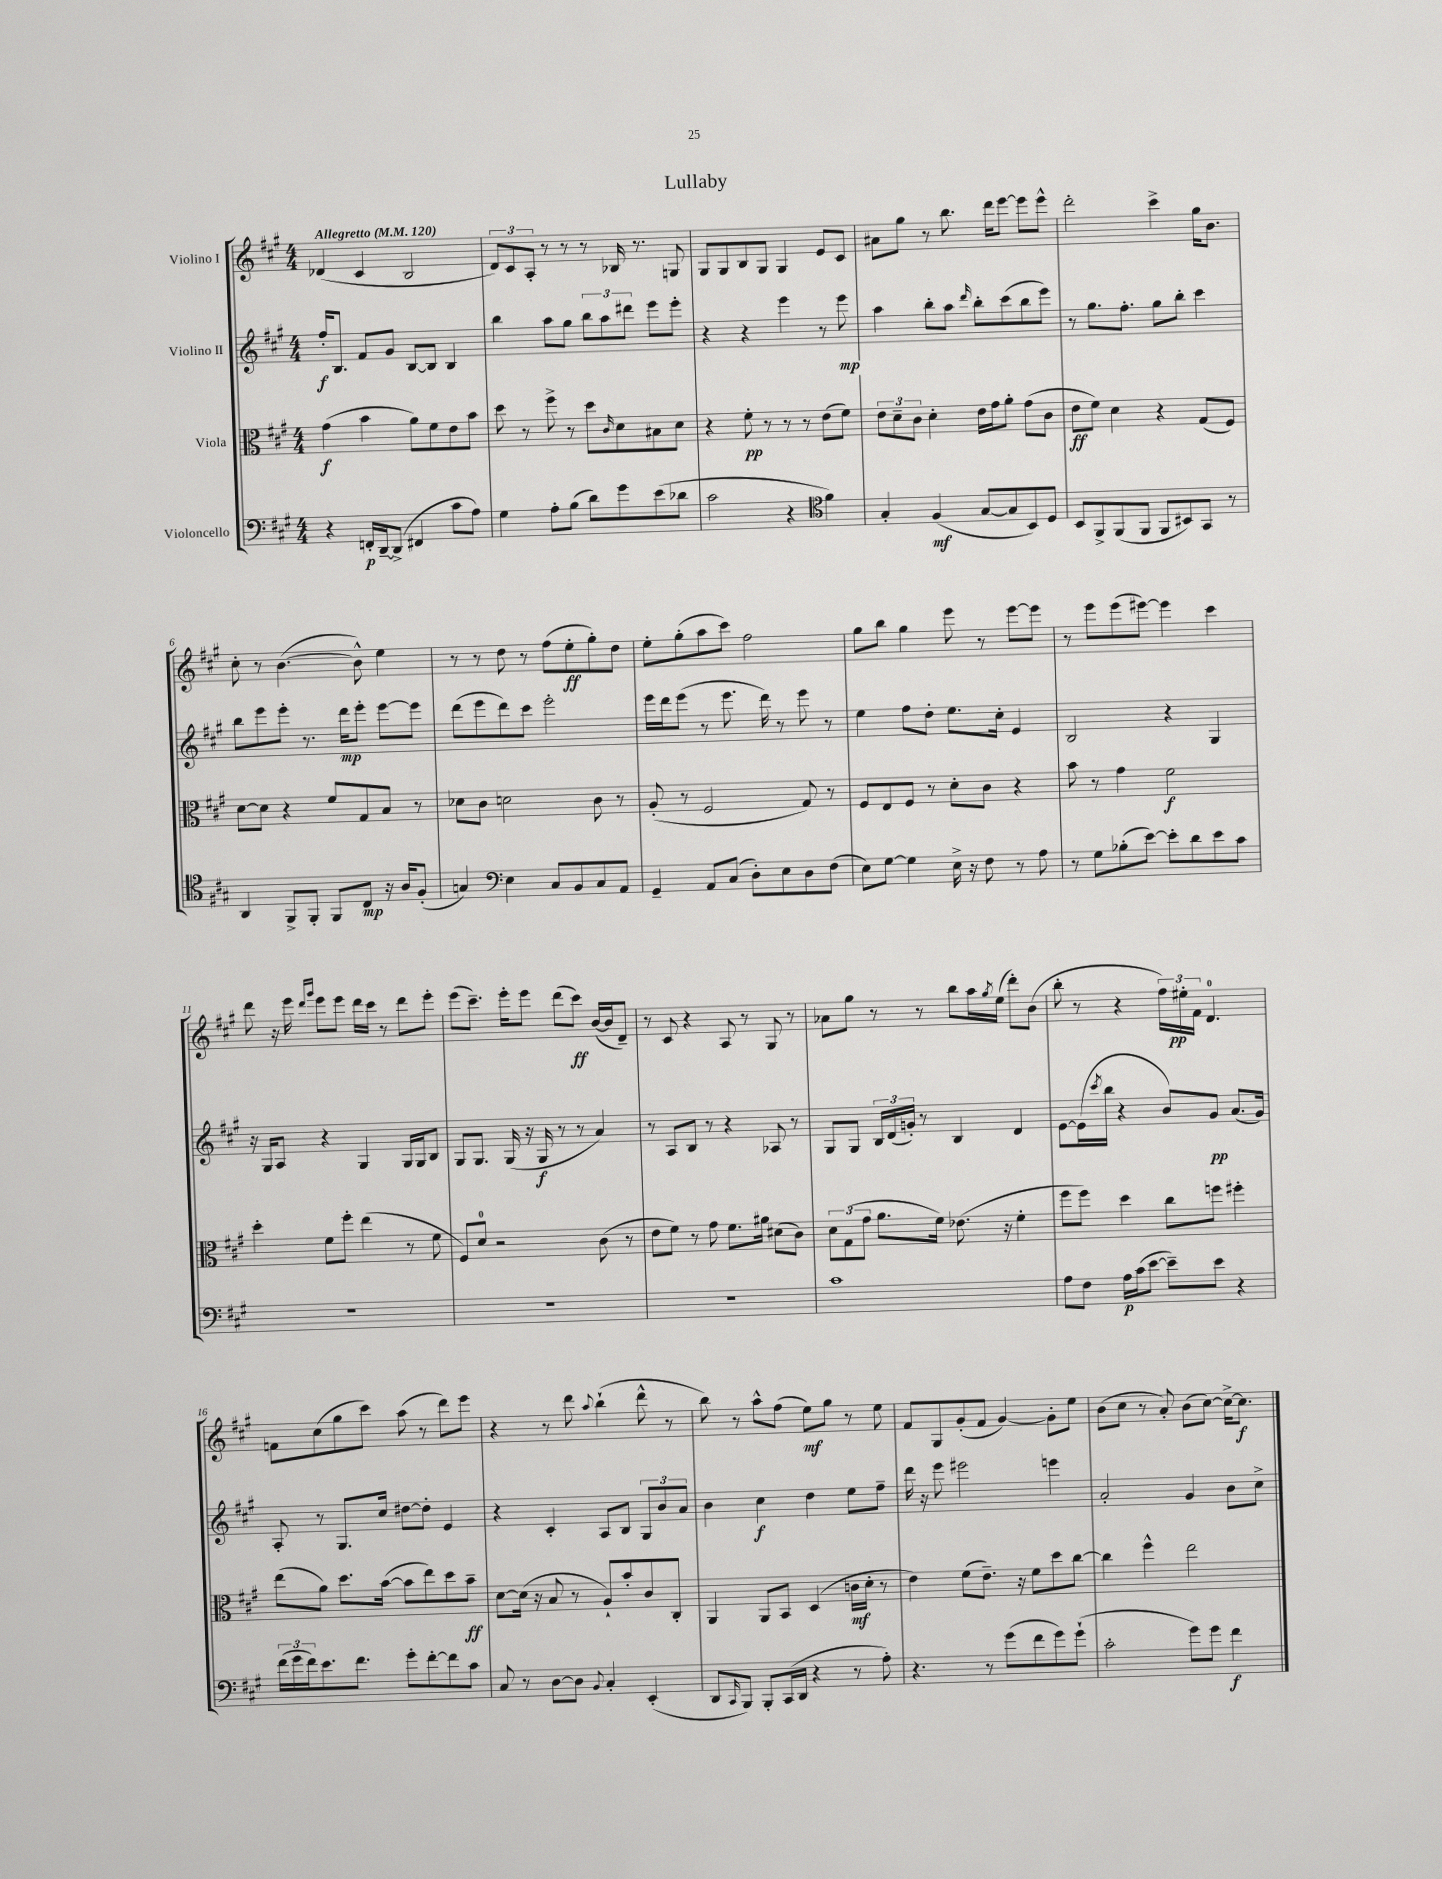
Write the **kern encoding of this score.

**kern	**dynam	**kern	**dynam	**kern	**dynam	**kern	**dynam
*part4	*part4	*part3	*part3	*part2	*part2	*part1	*part1
*staff4	*staff4	*staff3	*staff3	*staff2	*staff2	*staff1	*staff1
*I"Violoncello	*	*I"Viola	*	*I"Violino II	*	*I"Violino I	*
*clefF4	*	*clefC3	*	*clefG2	*	*clefG2	*
*k[f#c#g#]	*	*k[f#c#g#]	*	*k[f#c#g#]	*	*k[f#c#g#]	*
*M4/4	*	*M4/4	*	*M4/4	*	*M4/4	*
*MM120	*	*MM120	*	*MM120	*	*MM120	*
=1	=1	=1	=1	=1	=1	=1	=1
!	!	!	!	!	!	!LO:TX:a:B:t=Allegretto	!
4r	.	(4g#\	f	16ff#'/KL	f	(4d-X/	.
.	.	.	.	8.B/J	.	.	.
16FFn'/LL	p	4b\	.	8f#/L	.	4c#/	.
[16DD~/J	.	.	.	.	.	.	.
(8DD^/J]	.	.	.	8g#/J	.	.	.
4FF#X/	.	8a\L)	.	[8B/L	.	2B/	.
.	.	8f#\	.	8B/J]	.	.	.
8c#\L	.	8e\	.	4B/	.	.	.
8A\J)	.	8b\J	.	.	.	.	.
=2	=2	=2	=2	=2	=2	=2	=2
4G#\	.	8dd\	.	4bb\	.	12d/L)	.
.	.	.	.	.	.	12c#/	.
.	.	8r	.	.	.	.	.
.	.	.	.	.	.	12A'/J	.
8A'\L	.	8ff#^\	.	8aa\L	.	8r	.
(8B\J	.	8r	.	8gg#\J	.	8r	.
8d\L)	.	8dd\L	.	12bb\L	.	8r	.
.	.	.	.	12aa\	.	.	.
.	.	16qqc#/	.	.	.	.	.
8g#\	.	8d\	.	.	.	16B-X/	.
.	.	.	.	12ddd#X\J	.	.	.
.	.	.	.	.	.	8.r	.
(8e\	.	8B#X\	.	8eee\L	.	.	.
8d-X\J	.	8d\J	.	8eee'\J	.	8Gn/	.
=3	=3	=3	=3	=3	=3	=3	=3
2c#\	.	4r	.	4r	.	8G#/L	.
.	.	.	.	.	.	8G#/	.
.	.	8f#'\	pp	4r	.	8B/	.
.	.	8r	.	.	.	8G#/J	.
4r	.	8r	.	4eee\	.	4G#/	.
.	.	8r	.	.	.	.	.
*clefC4	*	*	*	*	*	*	*
4f#\)	.	(8e\L	.	8r	.	8e/L	.
.	.	8f#\J)	.	8eee\	mp	8c#/J	.
=4	=4	=4	=4	=4	=4	=4	=4
4G#'/	.	12e\L	.	4aa\	.	8a#X\L	.
.	.	12d~\	.	.	.	.	.
.	.	.	.	.	.	8gg#\J	.
.	.	12c#\J	.	.	.	.	.
(4F#/	mf	4d'\	.	8bb'\L	.	8r	.
.	.	.	.	8aa\J	.	8.bb\	.
.	.	.	.	16qqddd/	.	.	.
[8G#/L	.	16e\LL	.	8bb'\L	.	.	.
.	.	16g#\J	.	.	.	16ddd\KL	.
8G#/]	.	8a'\J	.	(8ccc#\	.	[8eee\J	.
8BB/)	.	(8g#\L	.	8bb\	.	8eee\L]	.
8D/J	.	8c#\J	.	8eee\J)	.	8eee^^\J	.
=5	=5	=5	=5	=5	=5	=5	=5
8BB/L	.	8e\L	ff	8r	.	2ddd'\	.
8FF#^/	.	8f#\J)	.	8.gg#\L	.	.	.
(8FF#/	.	4d\	.	.	.	.	.
.	.	.	.	8.ff#'\J	.	.	.
8FF#/J	.	.	.	.	.	.	.
8FF#/L	.	4r	.	8gg#\L	.	4ccc#^\	.
8BB#X/)	.	.	.	8bb'\J	.	.	.
8GG#/J	.	(8G#/L	.	4ccc#\	.	16gg#\KL	.
.	.	.	.	.	.	8.b\J	.
8r	.	8F#/J)	.	.	.	.	.
!!LO:LB:g=z
=6	=6	=6	=6	=6	=6	=6	=6
4AA/	.	[8d\L	.	8bb\L	.	8cc#'\	.
.	.	8d\J]	.	8eee\	.	8r	.
8FF#^/L	.	4r	.	8eee'\J	.	([4.b\	.
8FF#'/J	.	.	.	8.r	.	.	.
8FF#/L	.	8f#/L	.	.	.	.	.
.	.	.	.	16ddd\KL	mp	.	.
8C#/J	mp	8G#/	.	8eee'\J	.	8b^^\])	.
16r	.	8B/J	.	[8eee\L	.	4ee\	.
16A/KL	.	.	.	.	.	.	.
(8F#'/J	.	8r	.	8eee\J]	.	.	.
=7	=7	=7	=7	=7	=7	=7	=7
4Gn/)	.	8d-X\L	.	(8ddd\L	.	8r	.
.	.	8c#\J	.	8eee\	.	8r	.
*clefF4	*	*	*	*	*	*	*
4E\	.	2dn\	.	8ddd\)	.	8dd\	.
.	.	.	.	8ccc#\J	.	8r	.
8C#/L	.	.	.	2eee'\	.	(8ff#\L	.
8BB/	.	.	.	.	.	8ee'\	ff
8C#/	.	8c#\	.	.	.	8gg#'\)	.
8AA/J	.	8r	.	.	.	8dd\J	.
=8	=8	=8	=8	=8	=8	=8	=8
4GG#~/	.	(8A'/	.	16eee\LL	.	8ee'\L	.
.	.	.	.	16ddd\J	.	.	.
.	.	8r	.	(8eee\J	.	(8gg#'\	.
8AA/L	.	2F#/	.	8r	.	8aa\	.
(8C#/J	.	.	.	8.eee\	.	8ccc#\J)	.
8D'\L)	.	.	.	.	.	2ff#\	.
.	.	.	.	16ddd\)	.	.	.
8E\	.	.	.	8r	.	.	.
8D\	.	8G#/)	.	8eee\	.	.	.
(8F#\J	.	8r	.	8r	.	.	.
=9	=9	=9	=9	=9	=9	=9	=9
8E\L)	.	8F#/L	.	4ee\	.	8gg#\L	.
[8G#\J	.	8E/	.	.	.	8bb\J	.
4G#\]	.	8F#/J	.	8ff#\L	.	4gg#\	.
.	.	8r	.	8dd'\J	.	.	.
16E^\	.	8d'\L	.	8.ee\L	.	8eee\	.
16r	.	.	.	.	.	.	.
8F#\	.	8c#\J	.	.	.	8r	.
.	.	.	.	16cc#'\Jk	.	.	.
8r	.	4r	.	4e/	.	[8eee\L	.
8A\	.	.	.	.	.	8eee\J]	.
=10	=10	=10	=10	=10	=10	=10	=10
8r	.	8b\	.	2B/	.	8r	.
8G#\L	.	8r	.	.	.	8eee\L	.
(8B-X'\	.	4g#\	.	.	.	(8eee\	.
[8e\J)	.	.	.	.	.	[8eee#X\J)	.
8e'\L]	.	2f#\	f	4r	.	4eee#\]	.
8d\	.	.	.	.	.	.	.
8e\	.	.	.	4G#/	.	4ccc#\	.
8c#\J	.	.	.	.	.	.	.
!!LO:LB:g=z
=11	=11	=11	=11	=11	=11	=11	=11
1r	.	4dd'\	.	16r	.	8ddd\	.
.	.	.	.	16G#/KL	.	.	.
.	.	.	.	8A/J	.	16r	.
.	.	.	.	.	.	16eee\	.
.	.	.	.	.	.	16qqddd/LL	.
.	.	.	.	.	.	16qqggg#/JJ	.
.	.	8f#\L	.	4r	.	8eee\L	.
.	.	8ff#'\J	.	.	.	8eee\J	.
.	.	(4ee\	.	4G#/	.	16ddd\LL	.
.	.	.	.	.	.	16ccc#\JJ	.
.	.	.	.	.	.	8r	.
.	.	8r	.	16G#/LL	.	8ddd\L	.
.	.	.	.	16G#/J	.	.	.
.	.	8f#\	.	8B/J	.	8eee'\J	.
=12	=12	=12	=12	=12	=12	=12	=12
1r	.	8F#/L)	.	8G#/L	.	(8eee\L	.
.	.	8d/J	.	8.G#/J	.	8.ccc#~\J)	.
.	.	2r	.	.	.	.	.
.	.	.	.	(16G#/	.	16eee'\KL	.
.	.	.	.	16r	.	8eee\J	.
.	.	.	.	16G#/	f	.	.
.	.	.	.	8r	.	(8ddd\L	.
.	.	.	.	8r	.	8ccc#\J)	ff
.	.	(8c#\	.	4a/)	.	([16b/LL	.
.	.	.	.	.	.	16b/J]	.
.	.	8r	.	.	.	8d~/J)	.
=13	=13	=13	=13	=13	=13	=13	=13
1r	.	8e\L	.	8r	.	8r	.
.	.	8f#\J)	.	8A/L	.	8c#/	.
.	.	8r	.	8B/J	.	4r	.
.	.	8g#\	.	8r	.	.	.
.	.	8.f#\L	.	4r	.	8A/	.
.	.	.	.	.	.	8r	.
.	.	16a#X\Jk	.	.	.	.	.
.	.	(8d#X\L	.	8A-X/	.	8G#/	.
.	.	8c#\J)	.	8r	.	8r	.
=14	=14	=14	=14	=14	=14	=14	=14
1c#	.	12d\L	.	8G#/L	.	8a-X\L	.
.	.	(12G#\	.	.	.	.	.
.	.	.	.	8G#/J	.	8gg#\J	.
.	.	12g#\J	.	.	.	.	.
.	.	8.a\L	.	24B/LL	.	8r	.
.	.	.	.	(24d/	.	.	.
.	.	.	.	24gn'/JJ)	.	.	.
.	.	.	.	8r	.	8r	.
.	.	16f#\Jk)	.	.	.	.	.
.	.	(8.e-X\	.	4B/	.	8bb\L	.
.	.	.	.	.	.	16aa\L	.
.	.	.	.	.	.	8qgg#/	.
.	.	16r	.	.	.	(16ee\JJ	.
.	.	4f#'\	.	4d/	.	8ddd'\L)	.
.	.	.	.	.	.	(8b\J	.
=15	=15	=15	=15	=15	=15	=15	=15
8A\L	.	8ff#\L	.	[8e\L	.	8bb'\	.
8F#\J	.	8ff#\J)	.	(16e\L]	.	8r	.
.	.	.	.	8qccc#/	.	.	.
.	.	.	.	16bb\JJ	.	.	.
16A\LL	p	4dd\	.	4r	.	4r	.
(16c#\J	.	.	.	.	.	.	.
[8e\J	.	.	.	.	.	.	.
8e~\L])	.	8cc#\L	.	8b/L)	.	24ff#\LL)	.
.	.	.	.	.	.	24ee#X'\	pp
.	.	.	.	.	.	24f#\JJ	.
8e\J	.	8ffn\J	.	8g#/J	pp	4.d/	.
4r	.	4ff#X'\	.	(8.a/L	.	.	.
.	.	.	.	16g#/Jk)	.	.	.
!!LO:LB:g=z
=16	=16	=16	=16	=16	=16	=16	=16
(24f#\LL	.	(8ee\L	.	8A'/	.	8fn\L	.
24g#\	.	.	.	.	.	.	.
24f#\J)	.	.	.	.	.	.	.
8.e\	.	8a\J)	.	8r	.	(8cc#\	.
.	.	8.dd\L	.	8.G#/L	.	8gg#\	.
8.f#\J	.	.	.	.	.	.	.
.	.	.	.	.	.	8ccc#\J)	.
.	.	([16b\Jk	.	16cc#/Jk	.	.	.
8g#'\L	.	8b\L]	.	[8dd#X\L	.	(8aa\	.
[8f#'\	.	8ee\)	.	8dd#'\J]	.	8r	.
8f#\]	.	8dd\	.	4e/	.	8ddd\L)	.
8c#\J	.	8b~\J	ff	.	.	8eee\J	.
=17	=17	=17	=17	=17	=17	=17	=17
8C#/	.	[8d\L	.	4r	.	4r	.
8r	.	(16d\Jk]	.	.	.	.	.
.	.	16r	.	.	.	.	.
[8D\L	.	8B/	.	4c#'/	.	8r	.
8D\J]	.	8r	.	.	.	8ddd\	.
8qqBB/	.	.	.	.	.	8qqaa/	.
4C#'/	.	8A`/L)	.	8A/L	.	(4bb`\	.
.	.	8b'/	.	8B/J	.	.	.
(4EE'/	.	8c#/	.	12G#/L	.	8ddd^^\	.
.	.	.	.	12b/	.	.	.
.	.	8C#'/J	.	.	.	8r	.
.	.	.	.	12a/J	.	.	.
=18	=18	=18	=18	=18	=18	=18	=18
8DD/L	.	4AA/	.	4b\	.	8bb\)	.
16qqCC#/	.	.	.	.	.	.	.
8BBB/J)	.	.	.	.	.	8r	.
8BBB'/L	.	8AA/L	.	4cc#\	f	8aa^^\L	.
(16CC#/L	.	8BB/J	.	.	.	(8ff#\J	.
16DD/JJ	.	.	.	.	.	.	.
4r	.	(4D/	.	4dd\	.	8ee\L)	mf
.	.	.	.	.	.	8gg#\J	.
8r	.	16cn\LL	mf	8ee\L	.	8r	.
.	.	16d'\JJ	.	.	.	.	.
8A'\)	.	8r	.	8ff#~\J	.	8ee\	.
=19	=19	=19	=19	=19	=19	=19	=19
4.r	.	4e\)	.	16ddd\	.	8f#/L	.
.	.	.	.	16r	.	.	.
.	.	.	.	8eee\	.	8G#/	.
.	.	(8f#\L	.	2eee#X\	.	(8g#'/	.
8r	.	8.e~\J)	.	.	.	8f#/J	.
(8g#\L	.	.	.	.	.	[4g#/)	.
.	.	16r	.	.	.	.	.
8f#\	.	8f#\L	.	.	.	.	.
8g#\)	.	8dd\	.	4eeen\	.	8g#'\L]	.
(8g#`\J	.	[8cc#\J	.	.	.	8ee\J	.
=20	=20	=20	=20	=20	=20	=20	=20
2c#'\	.	4cc#\]	.	2a'/	.	(8b\L	.
.	.	.	.	.	.	8cc#\J	.
.	.	4ff#^^\	.	.	.	8r	.
.	.	.	.	.	.	8a'/)	.
8g#\L)	.	2ee\	.	4g#/	.	(8b\L	.
8g#\J	.	.	.	.	.	[8cc#\J)	.
4f#\	f	.	.	8b\L	.	16cc#^\KL_	.
.	.	.	.	.	.	8.cc#\J]	f
.	.	.	.	8cc#^\J	.	.	.
==	==	==	==	==	==	==	==
*-	*-	*-	*-	*-	*-	*-	*-
